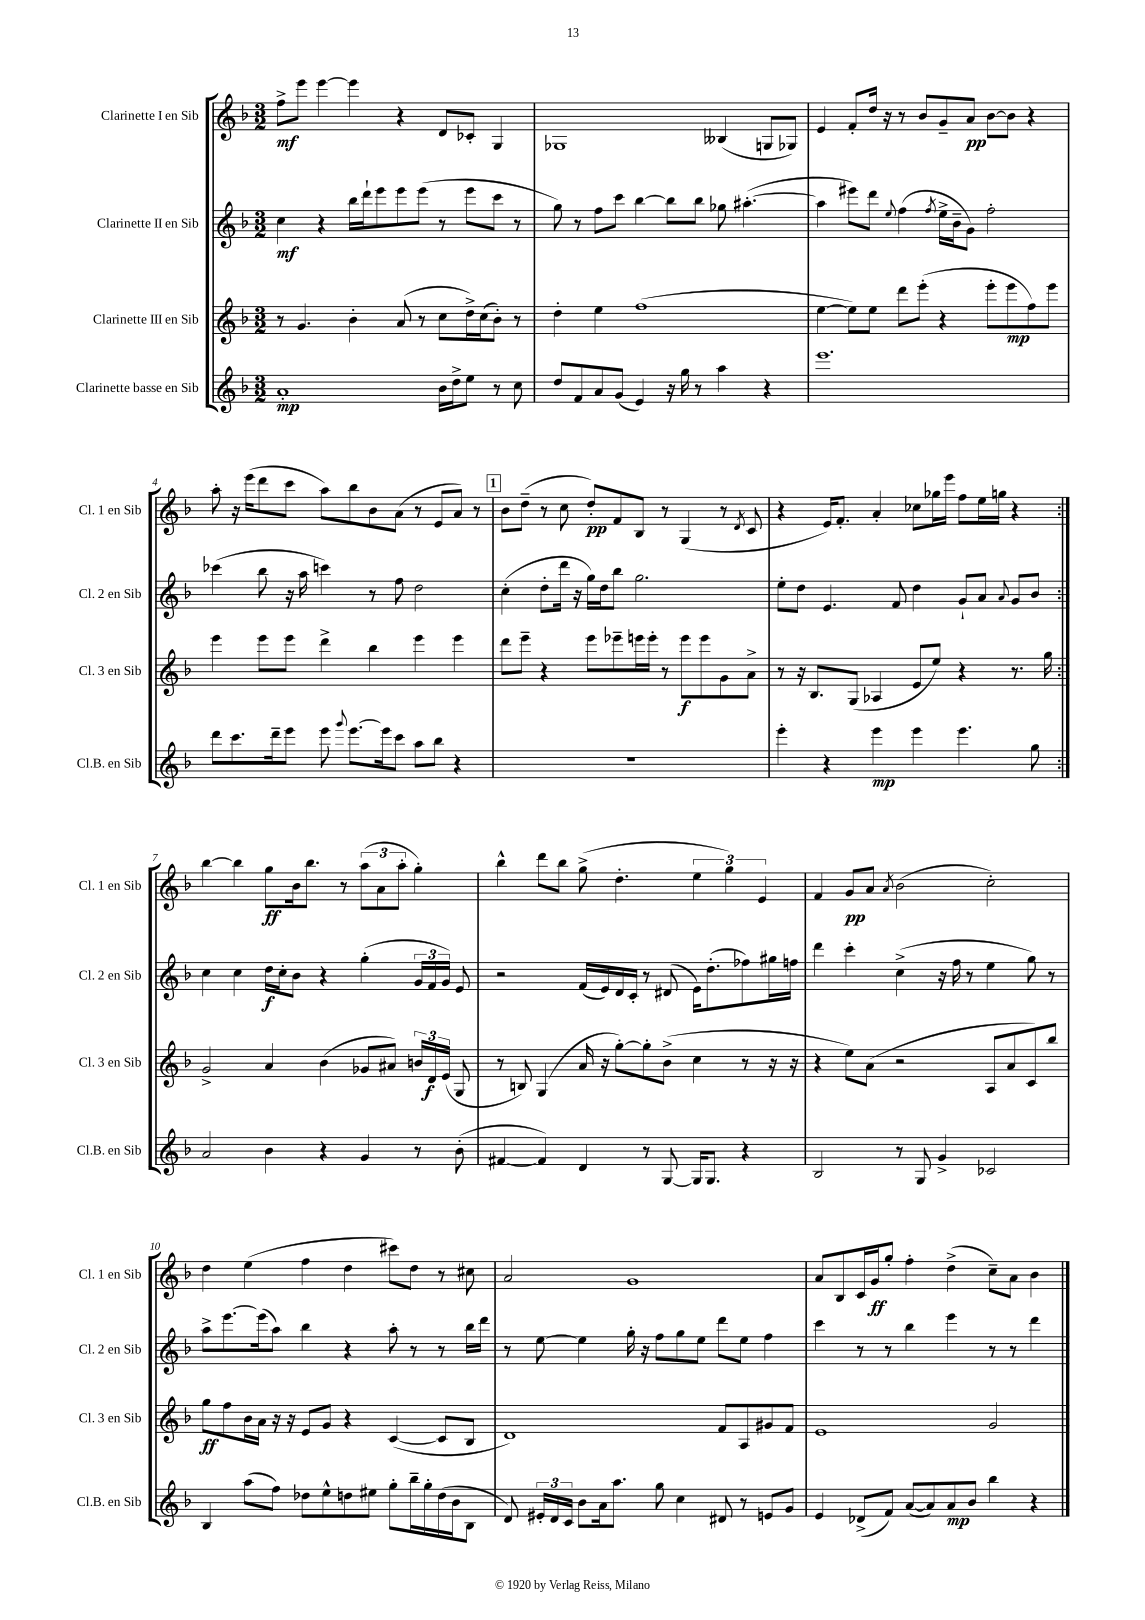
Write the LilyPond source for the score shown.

<<
\new StaffGroup <<
\new Staff = "s0" \with { instrumentName = "Clarinette I en Sib" shortInstrumentName = "Cl. 1 en Sib" } {
    \clef treble \key f \major \numericTimeSignature \time 3/2
    \autoBeamOff \repeat volta 2 { f''8[->\mf e'''8] e'''4~ e'''4 r4 d'8[ ces'8]-. g4 |
    ges1 beses4( g8[ ges8]) |
    e'4 f'8[-. d''16] r16 r8 bes'8[ g'8-- a'8]\pp bes'8[~ bes'8] r4 |
    a''8-. r16 e'''16[( d'''8 c'''8] a''8[) bes''8 bes'8 a'8]( r8 e'8[ a'8]) r8 |
    \mark \markup { \box "1" } bes'8[ d''8]--( r8 c''8 d''8[-.\pp) f'8 bes8] r8 g4( r8 \acciaccatura { d'8 } c'8 |
    r4 e'16[) f'8.]-. a'4-. ces''8[ ges''16 e'''16] f''8[ e''16 g''16] r4 | }
    bes''4~ bes''4 g''8[\ff bes'16 bes''8.] r8 \tuplet 3/2 { a''8[( a'8 a''8]-. } g''4-.) |
    bes''4-^ d'''8[ bes''8] g''8->( d''4.-. \tuplet 3/2 { e''4 g''4) e'4 } |
    f'4 g'8[\pp a'8] \acciaccatura { a'8 } bes'2( c''2-.) |
    d''4 e''4( f''4 d''4 cis'''8[) d''8] r8 cis''8 |
    a'2 g'1 |
    a'8[ bes8 c'16 g'16\ff g''8]-. f''4-. d''4->( c''8[--) a'8] bes'4 \bar "|." |
}
\new Staff = "s1" \with { instrumentName = "Clarinette II en Sib" shortInstrumentName = "Cl. 2 en Sib" } {
    \clef treble \key f \major \numericTimeSignature \time 3/2
    \autoBeamOff \repeat volta 2 { c''4\mf r4 bes''16[ d'''16-! e'''8 e'''8 e'''8]( r8 e'''8[ c'''8] r8 |
    g''8) r8 f''8[ c'''8] bes''4~ bes''8[ bes''8] ges''8 ais''4.~-.( |
    ais''4 eis'''8[) d'''8] \appoggiatura { e''8 } f''4( \acciaccatura { f''8 } e''16[-> bes'16-- g'8]) f''2-. |
    ces'''4( bes''8 r16 a''16 c'''4) r8 f''8 d''2 |
    \mark \markup { \box "1" } c''4-.( d''8[-. d'''16] r16 g''16[) d''16 bes''8] g''2. |
    e''8[-. d''8] e'4. f'8 d''4 g'8[-! a'8] \appoggiatura { a'8 } g'8[ bes'8] | }
    c''4 c''4 d''16[\f c''16-. bes'8] r4 g''4-.( \tuplet 3/2 { g'16[ f'16 g'16]) } e'8 |
    r2 f'16[( e'16) d'16 c'16]-. r8 dis'8( e'16[) d''8.-.( fes''8) gis''16 f''16] |
    d'''4 c'''4-. c''4->( r16 f''16 r8 e''4 g''8) r8 |
    a''8[-> e'''8.~ e'''16( a''8]) bes''4 r4 a''8-. r8 r8 bes''16[ d'''16] |
    r8 e''8~ e''4 g''16-. r16 f''8[ g''8 e''8] d'''8[ e''8] f''4 |
    c'''4 r8 r8 bes''4 e'''4 r8 r8 d'''4 \bar "|." |
}
\new Staff = "s2" \with { instrumentName = "Clarinette III en Sib" shortInstrumentName = "Cl. 3 en Sib" } {
    \clef treble \key f \major \numericTimeSignature \time 3/2
    \autoBeamOff \repeat volta 2 { r8 g'4. bes'4-. a'8( r8 c''8[ d''16->) c''16( bes'8]-.) r8 |
    d''4-. e''4 f''1( |
    e''4~ e''8[) e''8] d'''8[ e'''8]-.( r4 e'''8[-. e'''8\mp f''8) e'''8] |
    e'''4 e'''8[ e'''8] d'''4-> bes''4 e'''4 e'''4 |
    \mark \markup { \box "1" } d'''8[ e'''8]-- r4 e'''8[ ees'''8-- e'''16 e'''16]-. r8 e'''8[\f e'''8 g'8 a'8]-> |
    r8 r16 bes8.[ g8]( aes4 e'8[ e''8]) r4 r8. g''16 | }
    g'2-> a'4 bes'4( ges'8[ ais'8]) \tuplet 3/2 { b'16[ d'16\f e'16]( } g8 |
    r8 b8) g4( a'16 r16 g''8[~-.) g''8-. bes'8]->( c''4 r8 r16 r16 |
    r4 e''8[) a'8]( r2 a8[ a'8 c'8) bes''8] |
    g''8[\ff f''8 bes'16 a'16] r16 r16 e'8[ g'8] r4 c'4~( c'8[ bes8] |
    d'1) f'8[ a8 gis'8 f'8] |
    e'1 g'2 \bar "|." |
}
\new Staff = "s3" \with { instrumentName = "Clarinette basse en Sib" shortInstrumentName = "Cl.B. en Sib" } {
    \clef treble \key f \major \numericTimeSignature \time 3/2
    \autoBeamOff \repeat volta 2 { a'1-.\mp bes'16[ d''16-> e''8] r8 c''8 |
    d''8[ f'8 a'8 g'8]( e'4) r16 g''16 r8 a''4 r4 |
    e'''1. |
    d'''8[ c'''8. d'''16-- e'''8] e'''8 \appoggiatura { g'''8 } e'''8.[~ e'''16 c'''8] a''8[ bes''8] r4 |
    \mark \markup { \box "1" } R1. |
    e'''4-. r4 e'''4\mp e'''4 e'''4. g''8 | }
    a'2 bes'4 r4 g'4 r8 bes'8-.( |
    fis'4~ fis'4) d'4 r8 g8~ g16[ g8.] r4 |
    bes2 r8 g8 g'4-> ces'2 |
    bes4 a''8[( f''8]) des''8[ e''8-^ d''8 eis''8] g''8[-. bes''16-- g''16-. d''16( bes'16 bes8] |
    d'8) \tuplet 3/2 { eis'16[-. d'16 c'16] } bes'8[ a'16 a''8.] g''8 c''4 dis'8 r8 e'8[ g'8] |
    e'4 des'8[->( f'8]) a'8[~( a'8) a'8\mp bes'8] bes''4 r4 \bar "|." |
}
>>
>>
